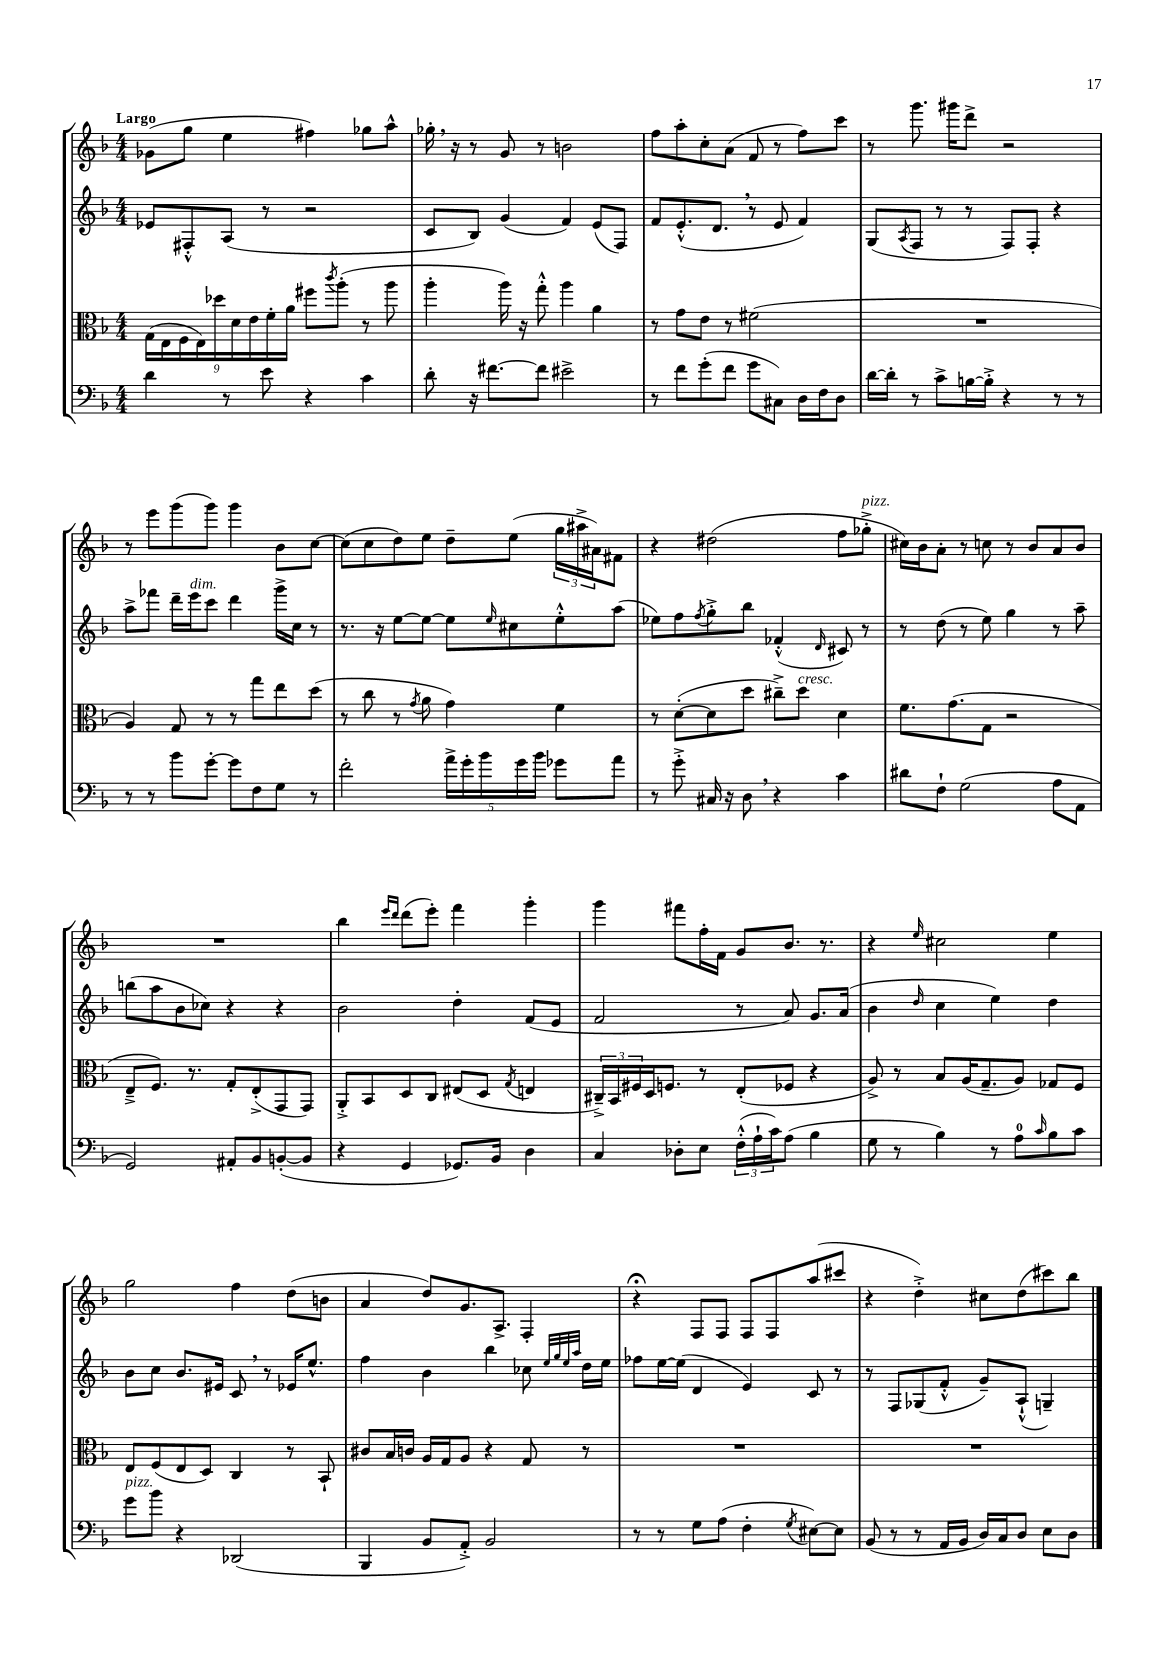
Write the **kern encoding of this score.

**kern	**kern	**kern	**kern
*staff4	*staff3	*staff2	*staff1
*clefF4	*clefC3	*clefG2	*clefG2
*k[b-]	*k[b-]	*k[b-]	*k[b-]
*M4/4	*M4/4	*M4/4	*M4/4
4d\	(18G\LL	8e-/L	(8g-\L
.	18E\	.	.
.	18F\	.	.
.	.	8F#'^^/	8gg\J
.	18E\)	.	.
.	18dd-\	.	.
8r	.	(8A/J	4ee\
.	18d\	.	.
.	18e\	.	.
8e\	.	8r	.
.	18f'\	.	.
.	18a\JJ	.	.
4r	8ff#\L	2r	4ff#\)
.	8qccc/	.	.
.	(8aa'\J	.	.
4c\	8r	.	8gg-\L
.	8aa\	.	8aa^^\J
=	=	=	=
8d'\	4aa'\	8c/L	16gg-'\
.	.	.	16r
16r	.	8B-/J)	8r
[8.f#\L	.	.	.
.	16aa\)	(4g/	8g/
.	16r	.	.
8f#\]J	8gg'^^\	.	8r
2e#^\	4aa\	4f/)	2b\
.	4a\	(8e/L	.
.	.	8F/J)	.
=	=	=	=
8r	8r	8f/L	8ff\L
8f\L	8g\L	(8.e'^^/	8aa'\
(8g'\	8e\J	.	8cc'\
.	.	8.d/J	.
8f\J	8r	.	(8a\J
8g\L	(2f#\	8r	8f/
8C#\J)	.	8e/	8r
16D\LL	.	4f/)	8ff\L)
16F\J	.	.	.
8D\J	.	.	8ccc\J
=	=	=	=
[16d\LL	1r	(8G/L	8r
16d'\]JJ	.	.	.
.	.	8qA/	.
8r	.	8F/J	8.ggg\
8c^\L	.	8r	.
.	.	.	16ggg#\LK
[16B\L	.	8r	8ddd^\J
16B'^\]JJ	.	.	.
4r	.	8F/L)	2r
.	.	8F'/J	.
8r	.	4r	.
8r	.	.	.
=	=	=	=
8r	4A/)	8aa^\L	8r
8r	.	8fff-\J	8eee\L
8b-\L	8G/	16ddd~\LL	(8ggg\
.	.	16eee\J	.
[8g'\J	8r	8ccc\J	8ggg\J)
8g\]L	8r	4ddd\	4ggg\
8F\	8gg\L	.	.
8G\J	8ee\	16ggg^\LL	8b-\L
.	.	16cc\JJ	.
8r	(8dd\J	8r	[8cc\J
=	=	=	=
2f'\	8r	8.r	(8cc\]L
.	8cc\	.	8cc\
.	.	16r	.
.	8r	[8ee\L	8dd\)
.	8qg/	.	.
.	8a\	8ee\_J	8ee\J
20a^\LL	4g\)	8ee\]L	8dd~\L
20g'\	.	.	.
20b-\	.	.	.
.	.	16qqee/	.
.	.	8cc#\	(8ee\J
20g\	.	.	.
20b-\JJ	.	.	.
8g-\L	4f\	8ee'^^\	24gg\LL
.	.	.	24aa#^\
.	.	.	24a#\J)
8a\J	.	(8aa\J	8f#\J
=	=	=	=
8r	8r	8ee-\L)	4r
8g'^\	([8d'\L	8ff\	.
.	.	8qff/	.
16C#/	8d\]	8gg'^\	(2dd#\
16r	.	.	.
8D\	8dd\J	8bb-\J	.
4r	8cc#~^\L)	(4f-'^^/	.
.	8dd\J	.	.
.	.	16qqd/	.
4c\	4d\	8c#/)	8ff\L
.	.	8r	8gg-'^\J
=	=	=	=
8d#\L	8.f\L	8r	16cc#\LL)
.	.	.	16b-\J
8F`\J	.	(8dd\	8a'\J
.	(8.g\	.	.
(2G\	.	8r	8r
.	8G\J	8ee\)	8cc\
.	2r	4gg\	8r
.	.	.	8b-/L
8A\L	.	8r	8a/
8AA\J	.	8aa~\	8b-/J
=	=	=	=
2GG/)	8E~^/L	(8bb\L	1r
.	8.F/J)	8aa\	.
.	.	8b-\	.
.	8.r	.	.
.	.	8cc-\J)	.
8AA#'/L	8G'/L	4r	.
8BB-/	(8E'^/	.	.
([8BB'/	8GG/	4r	.
8BB/]J	8GG/J)	.	.
=	=	=	=
4r	8AA'^/L	2b-\	4bb-\
.	8BB-/	.	.
.	.	.	16qqeee/LL
.	.	.	16qqddd/JJ
4GG/	8D/	.	(8ddd\L
.	8C/J	.	8eee'\J)
8.GG-/L)	(8E#/L	4dd'\	4fff\
.	8D/J	.	.
16BB-/Jk	.	.	.
.	8qG/	.	.
4D\	4E/	(8f/L	4ggg'\
.	.	8e/J	.
=	=	=	=
4C/	24C#~^/LL)	2f/	4ggg\
.	24BB-/	.	.
.	24F#/	.	.
.	16D/J	.	.
.	8.F/J	.	.
8D-'\L	.	.	8fff#\L
8E\J	8r	.	16ff'\L
.	.	.	16f\JJ
(24F'^^\LL	(8E'/L	8r	8g/L
24A`\	.	.	.
24c\J)	.	.	.
(8A\J	8F-/J	8a/)	8.b-/J
4B-\	4r	8.g/L	.
.	.	.	8.r
.	.	(16a/Jk	.
=	=	=	=
8G\	8A^/)	4b-\	4r
8r	8r	.	.
.	.	16qqdd/	16qqee/
4B-\)	8B-/L	4cc\	2cc#\
.	(16A/K	.	.
.	8.G~/	.	.
8r	.	4ee\)	.
8A\L	8A/J)	.	.
16qqc/	.	.	.
8B-\	8G-/L	4dd\	4ee\
8c\J	8F/J	.	.
=	=	=	=
8g\L	8E/L	8b-\L	2gg\
8b-\J	(8F/	8cc\J	.
4r	8E/	8.b-/L	.
.	8D/J)	.	.
.	.	16e#/Jk	.
(2DD-/	4C/	8c/	4ff\
.	.	8r	.
.	8r	16e-/LK	(8dd\L
.	.	8.ee^^/J	.
.	8BB-`/	.	8b\J
=	=	=	=
4BBB-/	8c#/L	4ff\	4a/
.	16B-/L	.	.
.	16c/JJ	.	.
8BB-/L	16A/LL	4b-\	8dd/L)
.	16G/J	.	.
8AA'^/J)	8A/J	.	8.g/
2BB-/	4r	4bb-\	.
.	.	.	8.A^/J
.	8G/	8cc-\	4F'/
.	.	32qqee/LLL	.
.	.	32qqgg/	.
.	.	32qqee/	.
.	.	32qqaa/JJJ	.
.	8r	16dd\LL	.
.	.	16ee\JJ	.
=	=	=	=
8r	1r	8ff-\L	4r;
8r	.	[16ee\L	.
.	.	(16ee\]JJ	.
8G\L	.	4d/	8F/L
(8A\J	.	.	8F/J
4F'\	.	4e/)	8F/L
.	.	.	8F/
8qG/	.	.	.
[8E#\L)	.	8c/	(8aa/
8E#\]J	.	8r	8ccc#/J
=	=	=	=
(8BB-/	1r	8r	4r
8r	.	8F/L	.
8r	.	(8G-/	4dd'^\)
16AA/LL	.	8f'^^/J	.
16BB-/JJ	.	.	.
16D/LL)	.	8g~/L)	8cc#\L
16C/J	.	.	.
8D/J	.	(8A`^^/J	(8dd\
8E\L	.	4G~/)	8ccc#\)
8D\J	.	.	8bb-\J
==	==	==	==
*-	*-	*-	*-
